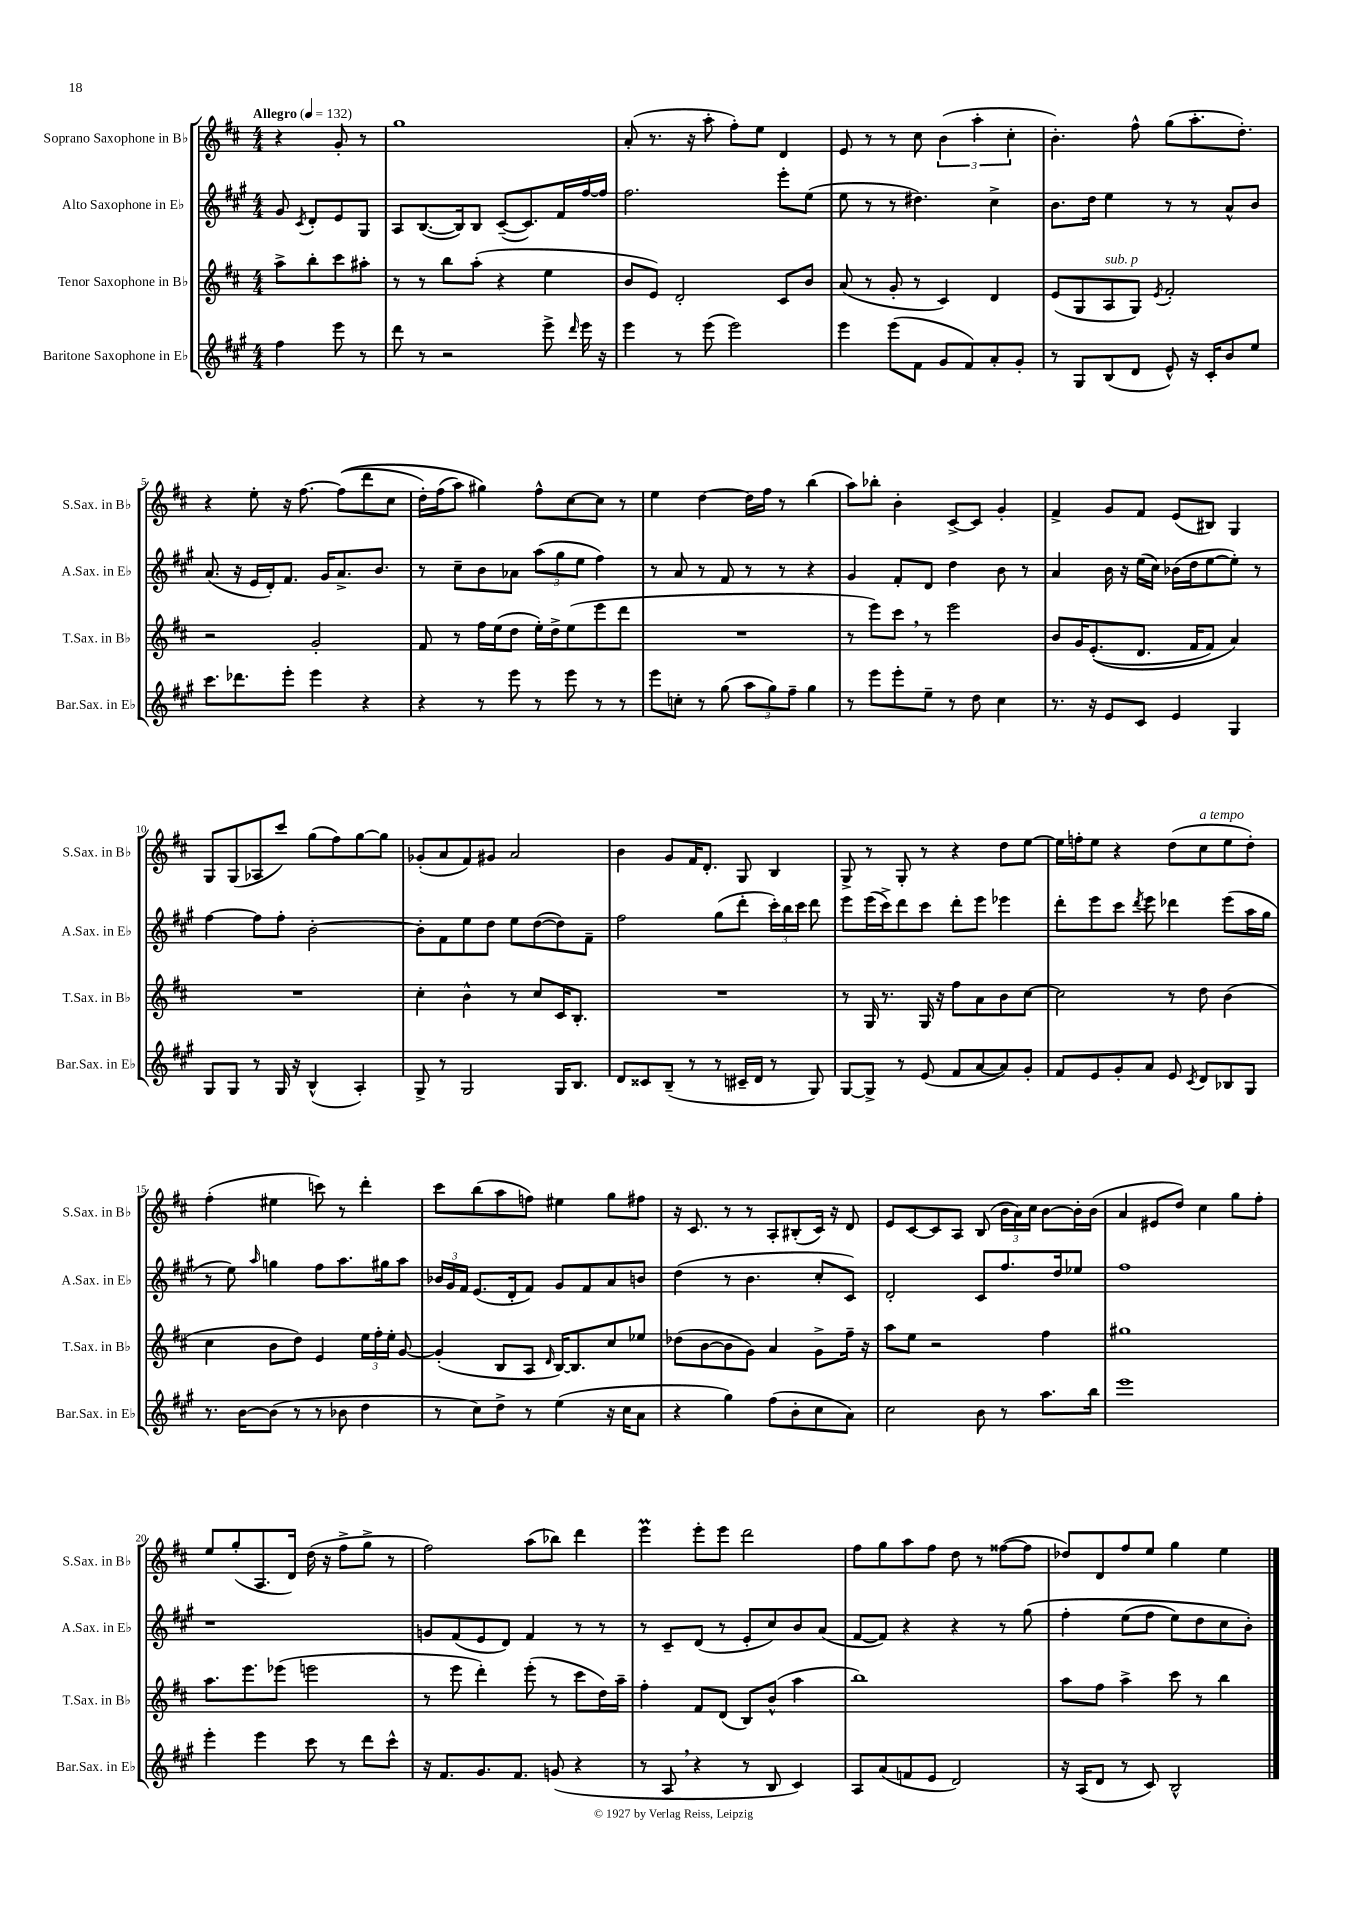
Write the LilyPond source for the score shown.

<<
\new StaffGroup <<
\new Staff = "s0" \with { instrumentName = "Soprano Saxophone in Bb" shortInstrumentName = "S.Sax. in Bb" } {
    \clef treble \key d \major \numericTimeSignature \time 4/4 \partial 2 \tempo "Allegro" 4 = 132
    \autoBeamOff r4 g'8-. r8 |
    g''1 |
    a'8-.( r8. r16 a''8-. fis''8[-.) e''8] d'4 |
    e'8 r8 r8 cis''8 \tuplet 3/2 { b'4( a''4-. cis''4-. } |
    b'4.-.) fis''8-^ g''8[( a''8.-. d''8.]-.) |
    r4 e''8-. r16 fis''8.~ fis''8[(\( d'''8 cis''8] |
    d''16[-.) fis''16( a''8]) gis''4\) fis''8[-^ cis''8~ cis''8] r8 |
    e''4 d''4~ d''16[ fis''16] r8 b''4( |
    a''8[) bes''8]-. b'4-. cis'8[~-> cis'8] g'4-. |
    fis'4-> g'8[ fis'8] e'8[( bis8]) g4 |
    g8[ g8( aes8 cis'''8]) g''8[( fis''8) g''8~ g''8] |
    ges'8[-.( a'8 fis'8) gis'8] a'2 |
    b'4 g'8[ fis'16 d'8.]-. g8 b4 |
    g8-> r8 g8-. r8 r4 d''8[ e''8]~ |
    e''16[ f''16-. e''8] r4 d''8[( cis''8^\markup { \italic "a tempo" } e''8 d''8]-.) |
    fis''4-.( eis''4 c'''8) r8 d'''4-. |
    cis'''8[ b''8( a''8 f''8]) eis''4 g''8[ fis''8] |
    r16 cis'8. r8 r8 a8[-. bis8-.( cis'16]) r16 d'8 |
    e'8[ cis'8~ cis'8 a8] b8( \tuplet 3/2 { b'16[ a'16) cis''16] } b'8[~ b'16-. b'16]( |
    a'4 eis'8[ d''8]) cis''4 g''8[ fis''8]-. |
    e''8[ g''8-.( a8. d'16]) d''16( r16 fis''8[-> g''8]-> r8 |
    fis''2) a''8[( bes''8]) d'''4 |
    e'''4\prall e'''8[-. e'''8] d'''2 |
    fis''8[ g''8 a''8 fis''8] d''8 r8 fisis''8[~( fisis''8] |
    des''8[) d'8 fis''8 e''8] g''4 e''4 \bar "|." |
}
\new Staff = "s1" \with { instrumentName = "Alto Saxophone in Eb" shortInstrumentName = "A.Sax. in Eb" } {
    \clef treble \key a \major \numericTimeSignature \time 4/4 \partial 2
    \autoBeamOff gis'8 \acciaccatura { cis'8 } d'8[-. e'8 gis8] |
    a8[ b8.~( b16) b8] cis'8[~--( cis'8.) fis'16 fis''16~ fis''16] |
    fis''2. e'''8[-. e''8]( |
    e''8 r8 r8 dis''4.) cis''4-> |
    b'8.[ d''16] e''4 r8 r8 a'8[-^ b'8] |
    a'8.( r16 e'16[ d'16-.) fis'8.] gis'16[ a'8.-> b'8.] |
    r8 cis''8[-- b'8 aes'8] \tuplet 3/2 { a''8[( gis''8 e''8] } fis''4) |
    r8 a'8 r8 fis'8 r8 r8 r4 |
    gis'4 fis'8[-. d'8] d''4 b'8 r8 |
    a'4 b'16 r16 e''16[( cis''16]) bes'16[( d''16 e''8~ e''8]-.) r8 |
    fis''4~ fis''8[ fis''8]-. b'2~-. |
    b'8[-. fis'8 e''8 d''8] e''8[ d''8~( d''8) fis'8]-- |
    fis''2 gis''8[( d'''8]-. \tuplet 3/2 { cis'''16[-.) b''16 cis'''16] } d'''8 |
    e'''8[ e'''16( cis'''16->) d'''8 cis'''8] d'''8[-. e'''8] ees'''4 |
    d'''8[-. e'''8 cis'''8] \acciaccatura { d'''8 } e'''8 des'''4 e'''8[( a''16 gis''16] |
    r8 e''8) \grace { a''16 } g''4 fis''8[ a''8. gis''16 a''8] |
    \tuplet 3/2 { bes'16[ gis'16 fis'16] } e'8.[( d'16-. fis'8]) gis'8[ fis'8 a'8 b'8] |
    d''4( r8 b'4. cis''8[-. cis'8]) |
    d'2-. cis'8[ fis''8. d''16 ees''8] |
    fis''1 |
    r1 |
    g'8[ fis'8( e'8 d'8]) fis'4 r8 r8 |
    r8 cis'8[-- d'8]( r8 e'8[-. cis''8) b'8 a'8]( |
    fis'8[~ fis'8]) r4 r4 r8 gis''8\( |
    fis''4-. e''8[( fis''8] e''8[) d''8 cis''8 b'8]-.\) \bar "|." |
}
\new Staff = "s2" \with { instrumentName = "Tenor Saxophone in Bb" shortInstrumentName = "T.Sax. in Bb" } {
    \clef treble \key d \major \numericTimeSignature \time 4/4 \partial 2
    \autoBeamOff a''8[-> b''8-. cis'''8 ais''8]-. |
    r8 r8 b''8[ a''8]-.( r4 e''4 |
    b'8[ e'8]) d'2-. cis'8[ b'8] |
    a'8( r8 g'8-. r8 cis'4) d'4 |
    e'8[( g8 a8^\markup { \italic "sub. p" } g8]) \acciaccatura { e'8 } fis'2-. |
    r2 g'2-. |
    fis'8 r8 fis''16[ e''16( d''8] e''16[-.) d''16-> e''8( e'''8 d'''8] |
    R1 |
    r8 e'''8[) cis'''8] \breathe r8 e'''2 |
    b'8[ g'16 e'8.-.(\( d'8.] fis'16[ fis'8]) a'4\) |
    R1 |
    cis''4-. b'4-^ r8 cis''8[ cis'16 b8.]-. |
    R1 |
    r8 g16 r8. g16 r16 fis''8[ a'8 b'8 cis''8]~ |
    cis''2 r8 d''8 b'4( |
    cis''4 b'8[ d''8]) e'4 \tuplet 3/2 { e''16[ fis''16-. e''16]-. } g'8~ |
    g'4-.( b8[ a8] \grace { d'16 } b16[~) b8. cis''8 ees''8] |
    des''8[( b'8~ b'8 g'8]) a'4 g'8[-> fis''16]-- r16 |
    a''8[ e''8] r2 fis''4 |
    gis''1 |
    a''8.[ e'''8. ees'''8]( e'''2 |
    r8 e'''8 d'''4-.) e'''8-.( r8 cis'''8[ d''16) a''16]-- |
    fis''4-. fis'8[ d'8]( b8[) b'8]-^( a''4 |
    b''1) |
    a''8[ fis''8] a''4-> cis'''8 r8 b''4 \bar "|." |
}
\new Staff = "s3" \with { instrumentName = "Baritone Saxophone in Eb" shortInstrumentName = "Bar.Sax. in Eb" } {
    \clef treble \key a \major \numericTimeSignature \time 4/4 \partial 2
    \autoBeamOff fis''4 e'''8 r8 |
    d'''8 r8 r2 e'''8-> \grace { d'''16 } e'''16 r16 |
    e'''4 r8 e'''8( e'''2) |
    e'''4 e'''8[( fis'8] gis'8[ fis'8) a'8-. gis'8]-. |
    r8 gis8[ b8( d'8] e'8-^) r16 cis'16[-. b'8 e''8] |
    cis'''8.[ des'''8. e'''8]-. e'''4 r4 |
    r4 r8 e'''8 r8 e'''8 r8 r8 |
    e'''8[ c''8]-. r8 gis''8( \tuplet 3/2 { a''8[ gis''8) fis''8]-- } gis''4 |
    r8 e'''8[ e'''8-. e''8]-- r8 d''8 cis''4 |
    r8. r16 e'8[ cis'8] e'4 gis4 |
    gis8[ gis8] r8 gis16 r16 b4-^( a4-.) |
    gis8-> r8 gis2 gis16[ b8.] |
    d'8[ cisis'8 b8]--( r8 r8 cis'16[-- d'16] r8 gis8) |
    gis8[~ gis8]-> r8 e'8( fis'8[ a'8~ a'8) gis'8]-. |
    fis'8[ e'8 gis'8-. a'8] e'8 \acciaccatura { cis'8 } d'8[ bes8 gis8] |
    r8. b'16[~ b'8]( r8 r8 bes'8 d''4 |
    r8 cis''8[) d''8]-> r8 e''4( r16 cis''16[ a'8] |
    r4 gis''4) fis''8[( b'8-. cis''8 a'8]) |
    cis''2 b'8 r8 a''8.[ b''16] |
    e'''1 |
    e'''4-. e'''4 cis'''8 r8 d'''8[ cis'''8]-^ |
    r16 fis'8.[ gis'8. fis'8.] g'8( r4 |
    r8 a8 \breathe r4 r8 b8 cis'4) |
    a8[ a'8( f'8 e'8] d'2) |
    r16 a16[( d'8] r8 cis'8) b2-^ \bar "|." |
}
>>
>>
